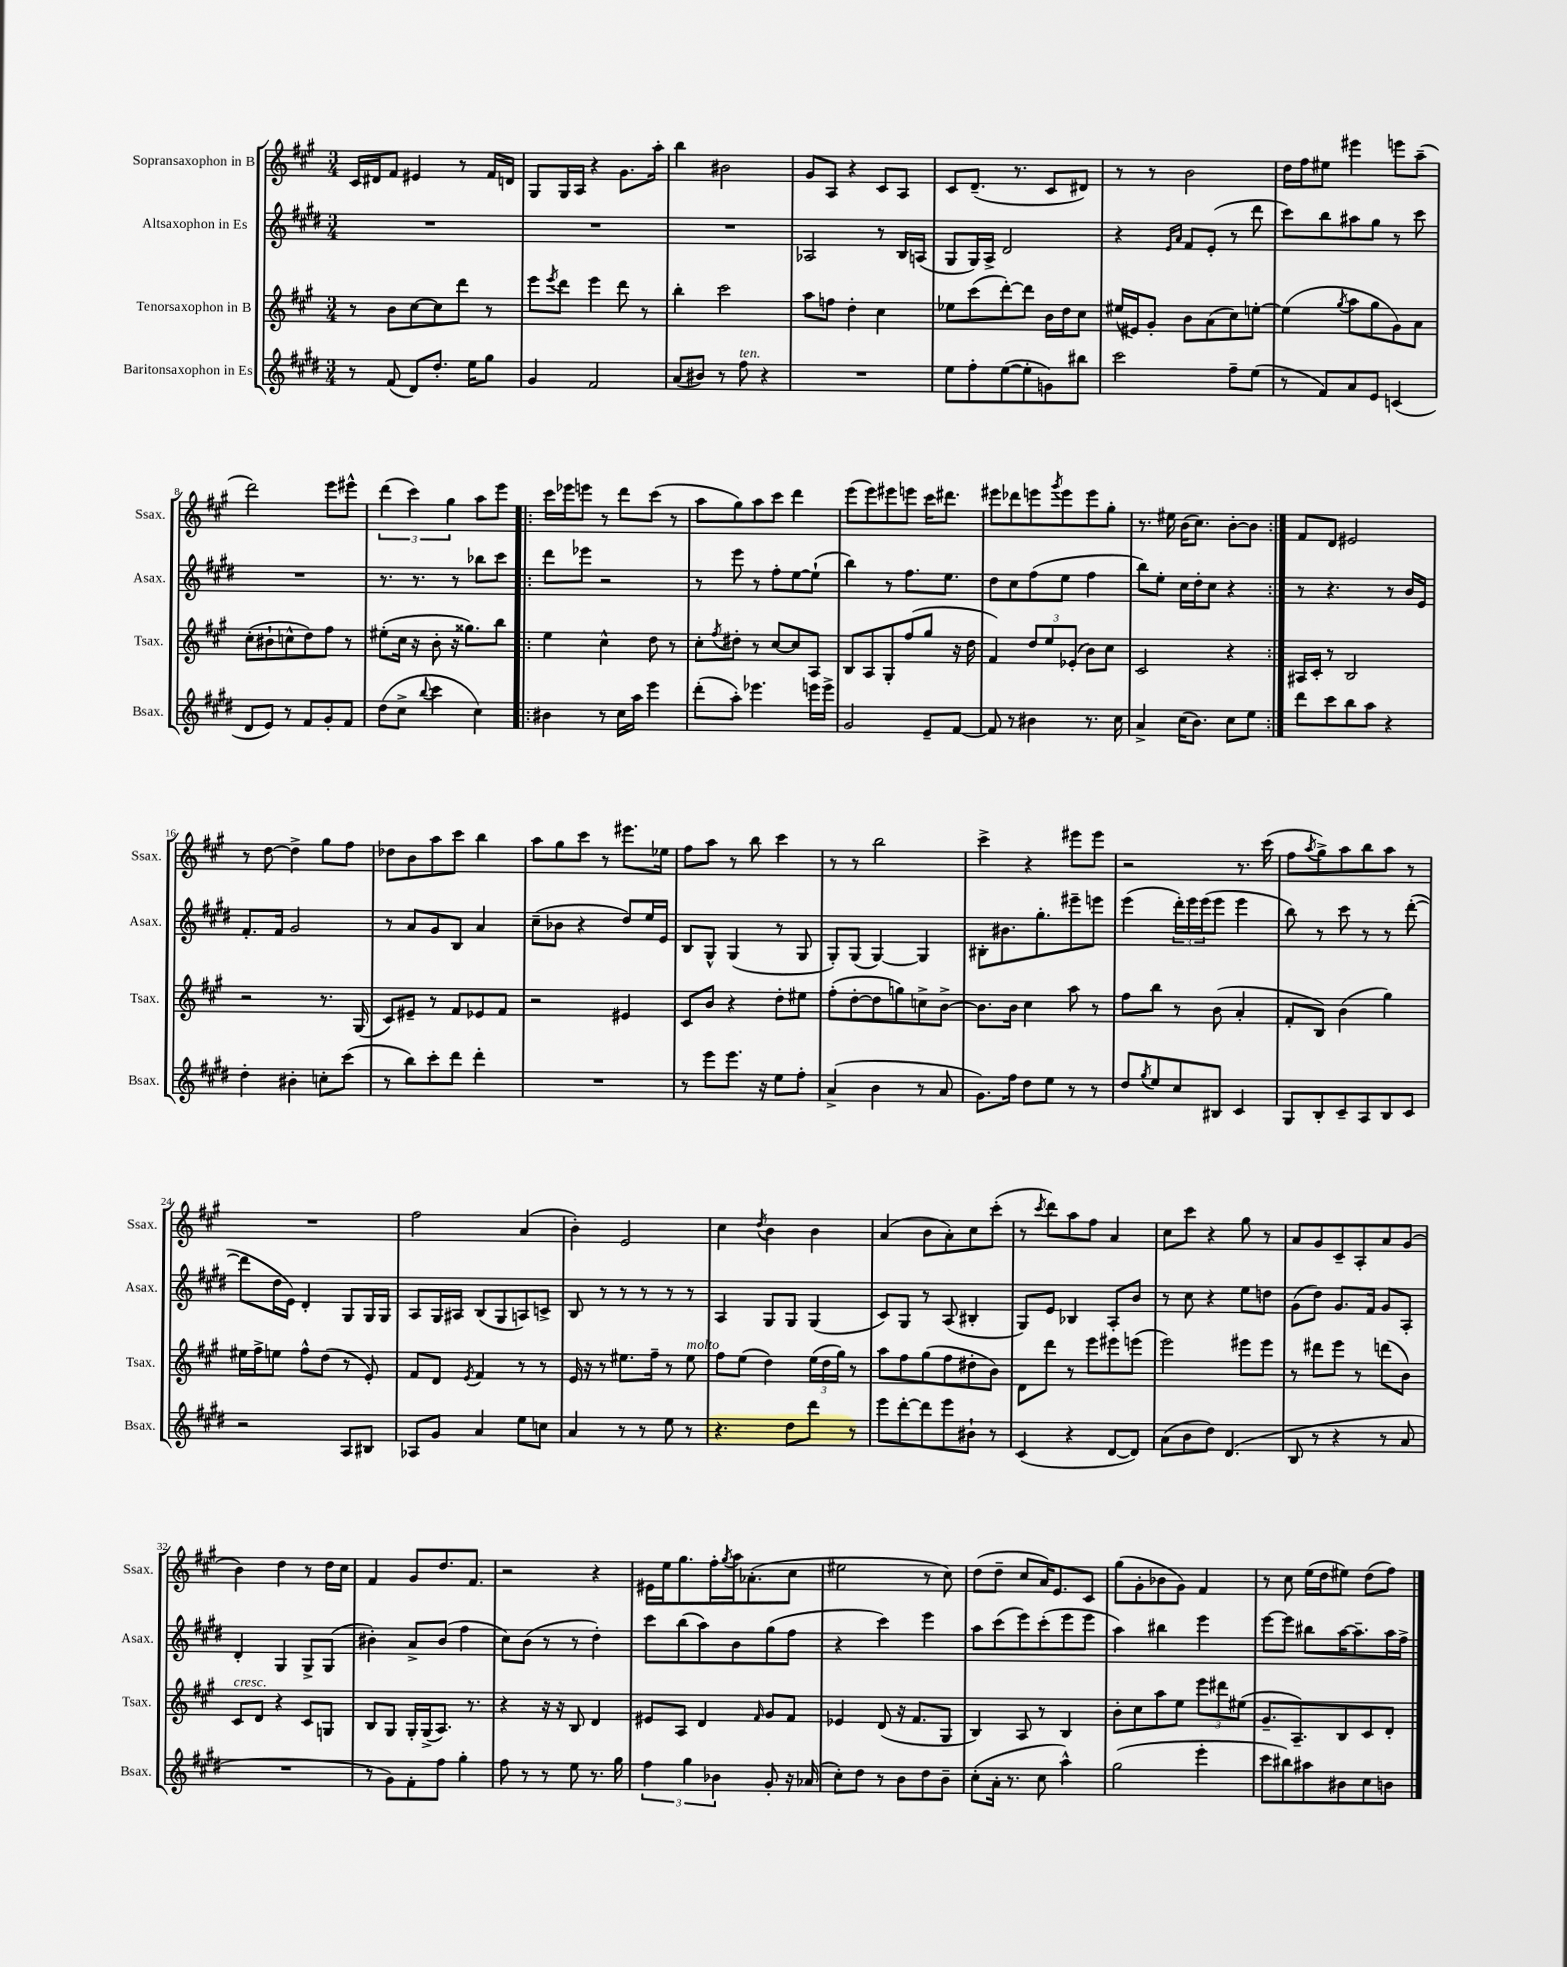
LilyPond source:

<<
\new StaffGroup <<
\new Staff = "s0" \with { instrumentName = "Sopransaxophon in B" shortInstrumentName = "Ssax." } {
    \clef treble \key a \major \numericTimeSignature \time 3/4
    cis'16 dis'16 fis'8 eis'4 r8 fis'16 d'16 |
    gis8 gis16 a16 r4 gis'8. a''16-. |
    b''4 bis'2 |
    gis'8 a8 r4 cis'8 a8 |
    cis'8 d'8.--( r8. cis'8 dis'8) |
    r8 r8 b'2 |
    d''16 fis''16 eis''8 eis'''4 e'''8 a''8--( |
    d'''2) e'''8 eis'''8-^ |
    \tuplet 3/2 { d'''4( cis'''4) gis''4 } a''8 e'''8 |
    \repeat volta 2 { cis'''16 ees'''16 e'''8 r8 d'''8 cis'''8( r8 |
    a''8 gis''8) a''8 cis'''8 d'''4 |
    e'''8( e'''8) eis'''8 e'''8 cis'''16 dis'''8. |
    eis'''8 des'''8 e'''8 \acciaccatura { gis'''8 } e'''8 e'''8 gis''8-. |
    r8. eis''16 b'16( cis''8.) b'8~-. b'8 | }
    fis'8 d'8 eis'2 |
    r8 d''8~ d''4-> gis''8 fis''8 |
    des''8 b'8 a''8 cis'''8 b''4 |
    a''8 gis''8 cis'''8 r8 eis'''8. ees''16 |
    fis''8 a''8 r8 b''8 cis'''4 |
    r8 r8 b''2 |
    cis'''4-> r4 eis'''8 eis'''8 |
    r2 r8. cis'''16( |
    fis''8 \acciaccatura { a''8 } gis''8->) a''8 b''8 a''8 r8 |
    R2. |
    fis''2 a'4( |
    b'4-.) e'2 |
    cis''4 \acciaccatura { d''8 } b'4 b'4 |
    a'4( b'8 a'8-.) cis''8 cis'''8-.( |
    r8 \acciaccatura { cis'''8 } d'''8) a''8 fis''8 a'4 |
    cis''8 cis'''8 r4 gis''8 r8 |
    a'8 gis'8 cis'8-- a8-. a'8 gis'8( |
    b'4) d''4 r8 d''16 cis''16 |
    fis'4 gis'8 d''8. fis'8. |
    r2 r4 |
    eis'16 e''16 gis''8. fis''16-. \acciaccatura { gis''8 } a''16 aes'8.-.( cis''8 |
    eis''2 r8 cis''8) |
    d''8( d''8-- cis''8 a'16) e'8. cis'8 |
    gis''8( gis'8-. bes'8 gis'8) fis'4 |
    r8 cis''8 e''16( d''16 eis''8) d''8( fis''8) \bar "|." |
}
\new Staff = "s1" \with { instrumentName = "Altsaxophon in Es" shortInstrumentName = "Asax." } {
    \clef treble \key e \major \numericTimeSignature \time 3/4
    R2. |
    R2. |
    R2. |
    aes2 r8 b16 a16( |
    gis8 gis16) a16-> dis'2 |
    r4 \grace { e'16 a'16 } fis'8 e'8-.( r8 dis'''8 |
    cis'''8) b''8 ais''8 gis''8 r8 cis'''8 |
    R2. |
    r8. r8. r8 bes''8 cis'''8 |
    \repeat volta 2 { dis'''8 ees'''8 r2 |
    r8 e'''8 r8 fis''8-. e''8~ e''8-!( |
    b''4) r8 fis''8. e''8. |
    dis''8 cis''8 fis''8( e''8 fis''4 |
    b''8) e''8-. cis''16 dis''16-. cis''8 r4 | }
    r8 r4. r8 b'16 e'16 |
    fis'8.-. fis'16 gis'2 |
    r8 a'8 gis'8 b8 a'4 |
    cis''8--( bes'8 r4 dis''8) e''16 e'16 |
    b8 gis8-^ gis4( r8 gis8 |
    gis8-.) gis8( gis4~) gis4 |
    bis8-. bis'8. gis''8.-. eis'''8-- e'''8 |
    e'''4( \tuplet 3/2 { dis'''16-.) e'''16 e'''16( } e'''8 e'''4 |
    b''8) r8 cis'''8 r8 r8 dis'''8~-.( |
    dis'''8 dis''16 e'16) dis'4-. gis8 gis16 gis16 |
    a8 gis16 ais16 b8( gis8 a8) c'8-> |
    b8 r8 r8 r8 r8 r8 |
    a4 gis8 gis8 gis4( |
    cis'8) gis8 r8 a8( bis4-. |
    gis8) e'8 bes4 a8-. b'8 |
    r8 cis''8 r4 e''8 d''8 |
    gis'8( dis''8) gis'8. fis'16 gis'8 a8-. |
    dis'4-. gis4 gis8-> gis8( |
    bis'4-.) a'8-> bis'8( fis''4 |
    cis''8) b'8( r8 r8 dis''4-.) |
    cis'''8 b''8( a''8) b'8 gis''8( fis''8 |
    r4 cis'''4) e'''4 |
    a''8 cis'''8( e'''8) cis'''8-.( e'''8 e'''8 |
    a''4) bis''4 e'''4 |
    e'''8~ e'''8 bis''8 a''16~ a''8.-- a''16 fis''16-> \bar "|." |
}
\new Staff = "s2" \with { instrumentName = "Tenorsaxophon in B" shortInstrumentName = "Tsax." } {
    \clef treble \key a \major \numericTimeSignature \time 3/4
    r8 b'8 cis''8~ cis''8 d'''8 r8 |
    e'''8 \acciaccatura { e'''8 } d'''8 e'''4 d'''8 r8 |
    b''4-. cis'''2 |
    a''8 f''8 d''4-. cis''4 |
    ees''8 cis'''8( d'''8~-.) d'''8 b'16 d''16 cis''8 |
    eis''16( eis'16) gis'8-. b'8 a'8( cis''8) e''8~-. |
    e''4( \acciaccatura { gis''8 } a''8 gis''8 gis'8) a'8 |
    cis''8-.( bis'8-! c''8-^ d''8) fis''8 r8 |
    eis''8-.( cis''16 r16 b'8-. r16 gisis''8.) b''8 |
    \repeat volta 2 { e''4 cis''4-^ d''8 r8 |
    cis''8-. \acciaccatura { fis''8 } dis''8-. r8 cis''8~ cis''8 a8 |
    b8 a8 gis8-. fis''8( gis''8 r16 d''16 |
    fis'4) \tuplet 3/2 { d''8 e''8 ees'8-.( } b'8) cis''8 |
    cis'2 r4 | }
    ais16 cis'16-. r8 b2 |
    r2 r8. gis16( |
    cis'8) eis'8-- r8 fis'8 ees'8 fis'8 |
    r2 eis'4 |
    cis'8 b'8 r4 d''8-. eis''8 |
    fis''8-.( d''8~-. d''8 g''8) c''8-> b'8~-> |
    b'8. b'16 cis''4 a''8 r8 |
    fis''8 b''8 r8 b'8( a'4-. |
    fis'8-. b8) b'4( gis''4) |
    eis''16 fis''16-> e''8 fis''8-^ d''8( r8 e'8-.) |
    fis'8 d'8 \acciaccatura { e'8 } fis'4 r8 r8 |
    e'16 r16 r8 eis''8. fis''16-- r8 eis''8^\markup { \italic "molto" } |
    fis''8 e''8( d''4) \tuplet 3/2 { e''16( d''16 gis''16) } r8 |
    a''8 fis''8 gis''8( fis''8 dis''8-. b'8) |
    d'8 d'''8 r8 e'''8 eis'''8 e'''8( |
    e'''2) eis'''8 eis'''8 |
    r8 dis'''8 e'''8 r8 d'''8( b'8) |
    cis'8^\markup { \italic "cresc." } d'8 r4 cis'8 g8 |
    b8 gis8 gis16-. gis16->( a8.) r8. |
    r4 r16 r16 b8 d'4 |
    eis'8 a8 d'4 \grace { fis'16 } gis'8 fis'8 |
    ees'4 d'8( r16 fis'8. gis8 |
    b4) a8 r8 b4 |
    b'8-. cis''8 a''8 e''8 \tuplet 3/2 { e'''8 dis'''8 eis''8( } |
    gis'8.-- a8.--) b8 cis'8 d'8-. \bar "|." |
}
\new Staff = "s3" \with { instrumentName = "Baritonsaxophon in Es" shortInstrumentName = "Bsax." } {
    \clef treble \key e \major \numericTimeSignature \time 3/4
    r8 fis'8( dis'8) dis''8.-. e''16 gis''8 |
    gis'4 fis'2 |
    a'8( bis'8) r8 fis''8^\markup { \italic "ten." } r4 |
    R2. |
    e''8 fis''8-. e''8~( e''8-. g'8) bis''8 |
    cis'''2 fis''8-- e''8( |
    r8 fis'8) a'8 e'8 c'4( |
    dis'8 e'8) r8 fis'8 gis'8-. fis'8 |
    dis''8( cis''8-> \appoggiatura { b''8 } cis'''4 cis''4) |
    \repeat volta 2 { bis'4 r8 cis''16 a''16 e'''4 |
    dis'''8-.( a''8-.) ees'''4. e'''16 e'''16-> |
    gis'2 e'8-- fis'8~ |
    fis'8 r8 bis'4 r8. cis''16 |
    a'4-> cis''16( b'8.) cis''8 e''8 | }
    dis'''8 cis'''8 b''8 a''8 r4 |
    dis''4-. bis'4-. c''8-. cis'''8( |
    r8 b''8) cis'''8-. dis'''8 dis'''4-. |
    R2. |
    r8 e'''8 e'''8. r16 e''8 fis''8-. |
    a'4->( b'4 r8 a'8 |
    gis'8.) fis''16 dis''8 e''8 r8 r8 |
    dis''8 \acciaccatura { gis''8 } e''8 cis''8 bis8 cis'4 |
    gis8 b8-. cis'8-- a8 b8 cis'8 |
    r2 a8 bis8 |
    aes8 gis'8 a'4 e''8 c''8 |
    a'4 r8 r8 e''8 r8 |
    r4. dis''8 dis'''8 r8 |
    e'''8 dis'''8~-. dis'''8 e'''8 bis'8-! r8 |
    cis'4( r4 dis'8~ dis'8) |
    a'8( b'8 dis''8) dis'4.( |
    b8 r8 r4 r8 a'8 |
    R2. |
    r8 gis'8) fis'8-. fis''8 gis''4-. |
    fis''8 r8 r8 e''8 r8. gis''16 |
    \tuplet 3/2 { fis''4 gis''4 bes'4 } gis'8-. r16 aes'16( |
    cis''8-.) dis''8 r8 b'8 dis''8 b'8-- |
    cis''8-.( a'16-. r8. cis''8 a''4-^) |
    gis''2( e'''4-. |
    cis'''8 bis''8) ais''8 bis'8 cis''8 b'8 \bar "|." |
}
>>
>>
